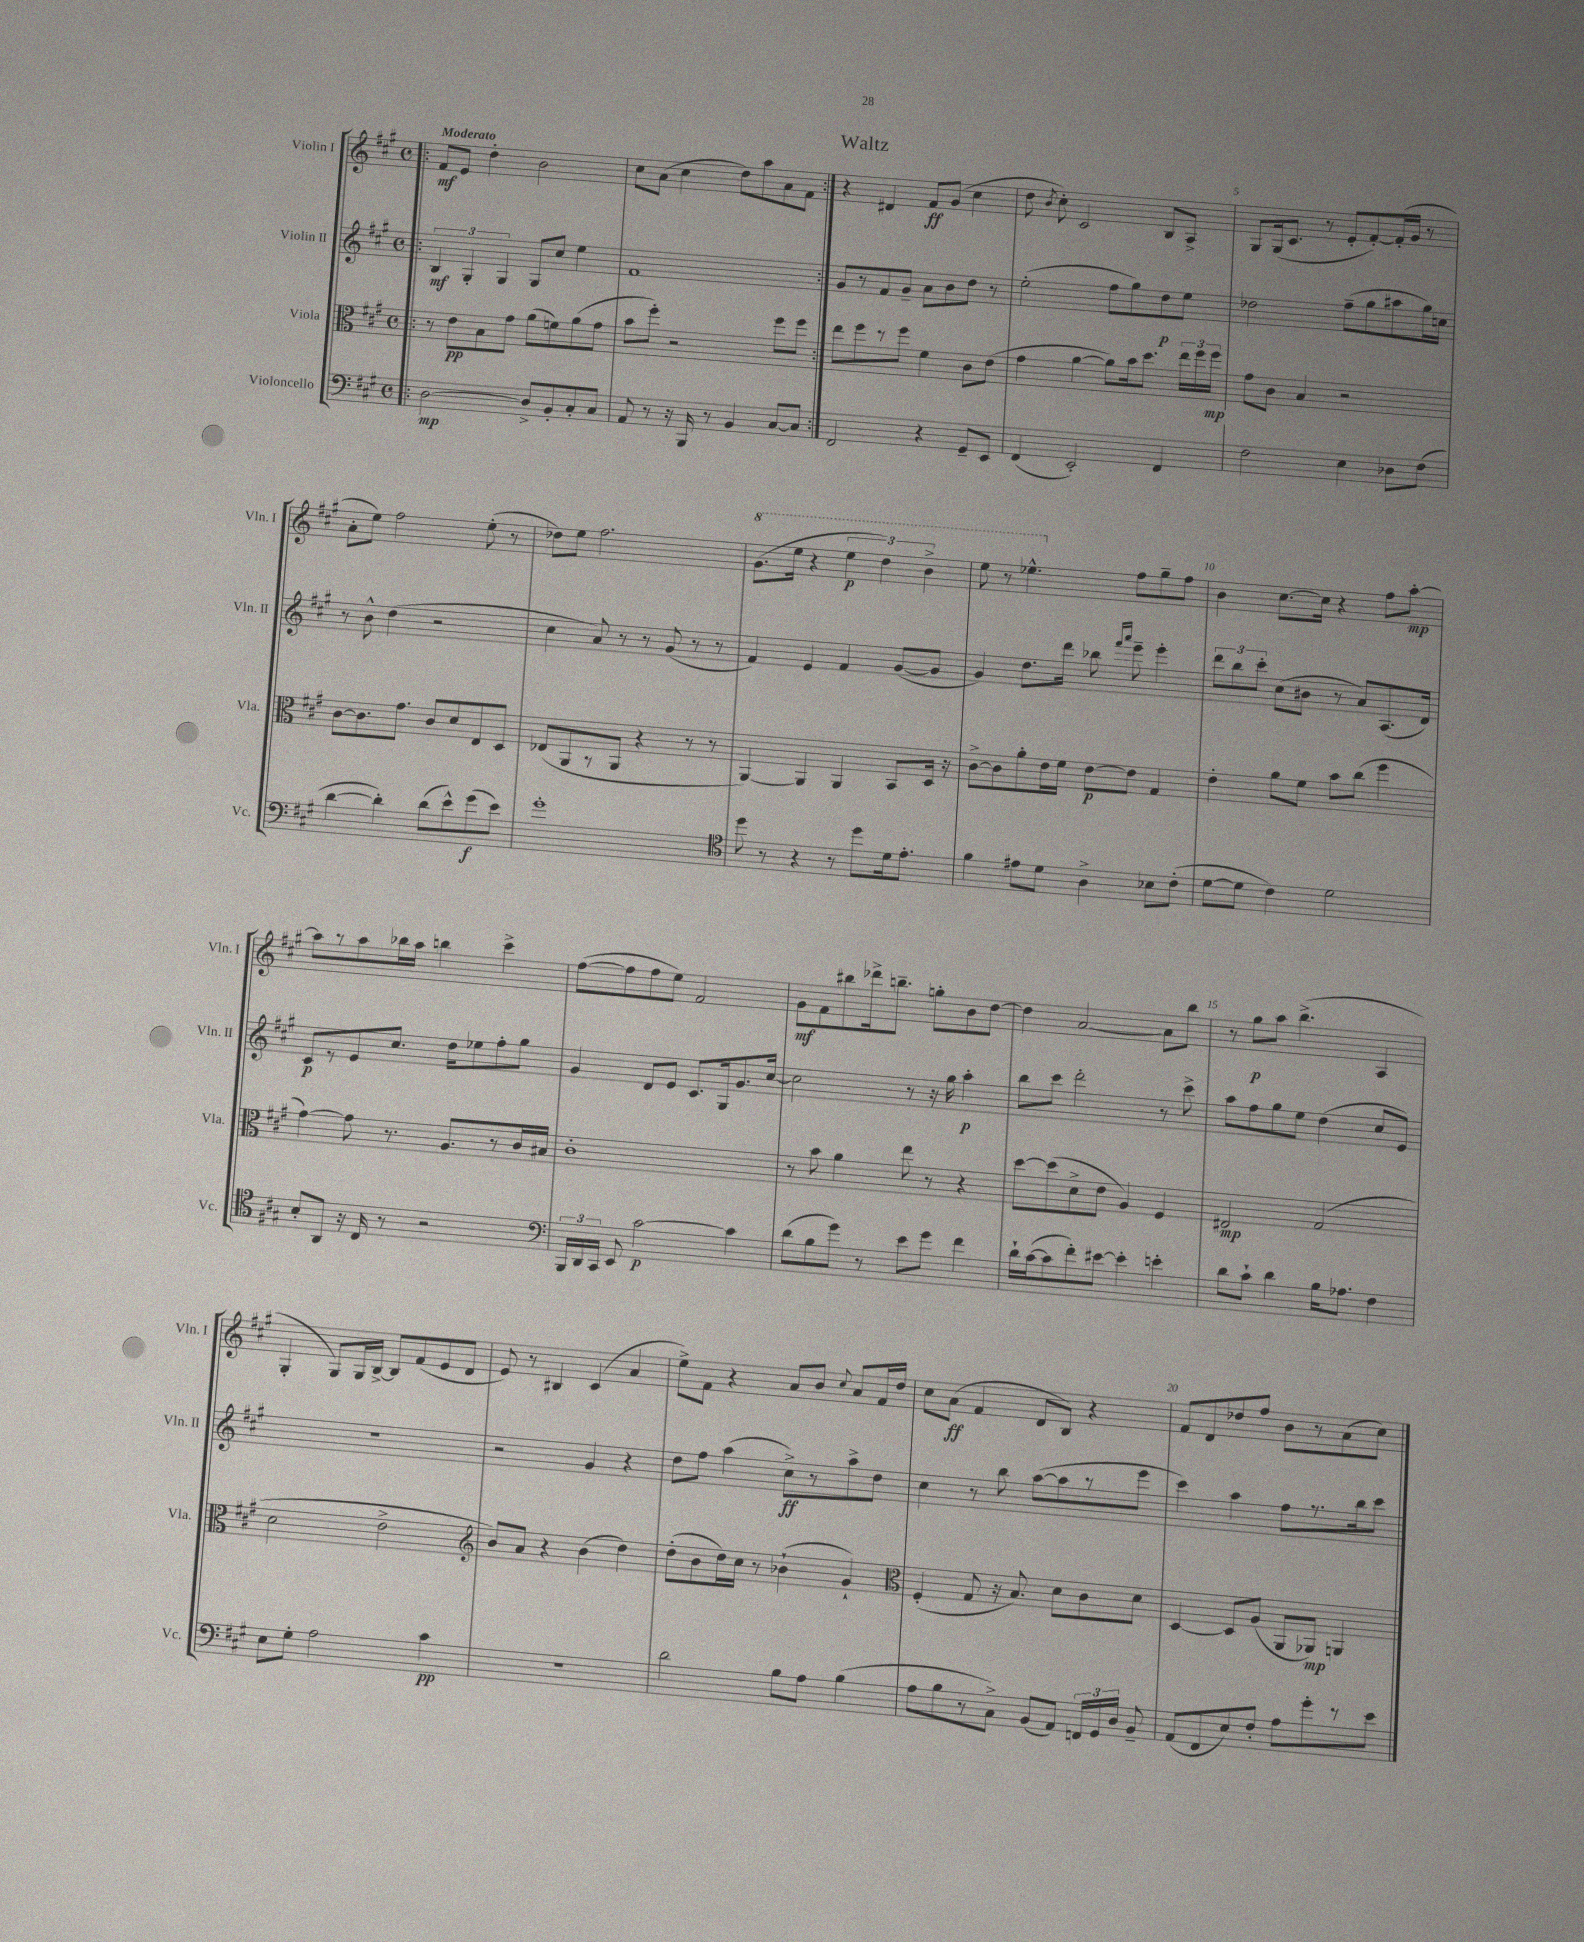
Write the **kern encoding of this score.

**kern	**kern	**kern	**kern
*staff4	*staff3	*staff2	*staff1
*clefF4	*clefC3	*clefG2	*clefG2
*k[f#c#g#]	*k[f#c#g#]	*k[f#c#g#]	*k[f#c#g#]
*M4/4	*M4/4	*M4/4	*M4/4
*met(c)	*met(c)	*met(c)	*met(c)
=!|:	=!|:	=!|:	=!|:
[2D	8r	6B	8f#
.	8e	.	8e
.	.	6G#'	.
.	8B	.	4dd'
.	.	6G#	.
.	8g#	.	.
8D^]	(8a	8G#	2b
8BB'	8f)	8cc#	.
8C#'	(8a	4ee	.
8C#	8g#	.	.
=	=	=	=
8AA	8b	1f#	8cc#
8r	8ff#')	.	(8a
16r	2r	.	4cc#
16BBB	.	.	.
8r	.	.	.
4BB	.	.	8dd)
.	.	.	8aa
[8C#	8ff#	.	8a
8C#]	8ff#	.	8f#
=:|!	=:|!	=:|!	=:|!
2FF#	8ee	8g#	4r
.	8ff#	8r	.
.	8r	8f#	4d#
.	8ff#	8g#~	.
4r	4f#	8a	8f#
.	.	8b	(8g#
8GG#~	8c#	8dd	4cc#
8EE	(8e	8r	.
=	=	=	=
(4FF#	4g#	(2ee'	8dd
.	.	.	8qb
.	.	.	8cc#')
2EE')	[4a	.	2c#
.	8a])	8ff#	.
.	16b	8gg#)	.
.	8.dd	.	.
4FF#	.	8dd	8B
.	24ee	8ee	8A^
.	24ff#	.	.
.	24ff#	.	.
=	=	=	=
2F#	8g#	2dd-	8G#
.	8c#	.	(16G#
.	.	.	8.c#
.	4B	.	.
.	.	.	8r
4E	2r	(8ff#~	8e'
.	.	8gg#	[8f#')
8D-	.	8aa#	(16f#']
.	.	.	16g#
(8F#	.	16gg#)	8r
.	.	16cc	.
=	=	=	=
[4d	[8c#	8r	8a'
.	8.c#]	8b^^	8ee)
4d'])	.	(4dd	2ff#
.	8.g#	.	.
(8d	8c#	2r	.
8e^^)	8d	.	.
(8g#	8E	.	(8ee'
8e)	8D	.	8r
=	=	=	=
1g#'	(8E-	4cc#	8dd-)
.	8AA	.	8ee
.	8r	8a)	2.ff#
.	8AA	8r	.
.	4r	8r	.
.	.	(8g#	.
.	8r	8r	.
.	8r	8r	.
=	=	=	=
*clefC4	*	*	*
8dd	[4AA)	4f#)	(8.gg#
8r	.	.	.
.	.	.	16eee
4r	4AA]	4e	4r
8r	4AA	4f#	6eee
8dd	.	.	.
.	.	.	6ddd)
16d	8BB	([8g#	.
8.e'	.	.	.
.	.	.	6bb^
.	16D	8g#]	.
.	16r	.	.
=	=	=	=
4f#	[8c#^	4g#)	8eee
.	8c#]	.	8r
8e#	8a'	8.dd	4.eee-^^
8d	16e	.	.
.	16f#	16ddd	.
4A^	[8e	8bb-	.
.	.	16qqfff#	.
.	.	16qqaaa	.
.	8e]	8eee~	8ff#
8B-	4G#	4eee'	8gg#~
(8c#'	.	.	8ff#
=	=	=	=
[8d	4e'	12ddd	4b
.	.	12bb	.
8d]	.	.	.
.	.	12ccc#'	.
4c#)	8a	(8cc#	[8.cc#
.	8f#	8b#	.
.	.	.	16cc#]
2d	8b	8r	4r
.	(8cc#	8a)	.
.	4ff#	(8.A	8ff#
.	.	.	[8aa'
.	.	16d)	.
=	=	=	=
8B'	[4g#)	8c#	8aa]
8AA	.	8r	8r
16r	8g#]	8e	8aa
16C#	.	.	.
8r	8.r	8.cc#	16bb-
.	.	.	16aa
2r	.	.	4bb
.	8.A	16dd	.
.	.	8ee-	.
.	8r	8ff#'	4ccc#^
.	16c#	8gg#	.
.	16B#	.	.
=	=	=	=
*clefF4	*	*	*
24BBB	1c#'	4g#	([8ff#
24DD	.	.	.
24CC#	.	.	.
8EE	.	.	8ff#]
[2c#	.	8d	8ff#
.	.	8e	8ee)
.	.	8.c#	2f#
.	.	16G#	.
4c#]	.	8.g#	.
.	.	[16cc#	.
=	=	=	=
(8d	8r	2cc#]	8g#
8B	8b	.	8f#
8g#)	4a	.	8bb#
8r	.	.	16ddd-^
.	.	.	8.bb~
8e	8ee	8r	.
8g#	8r	16r	8gg'
.	.	16gg#	.
4f#	4r	4aa'	8b
.	.	.	[8dd
=	=	=	=
16d`	[8dd	8bb	4dd]
([16c#	.	.	.
8c#]	(8dd]	8ccc#	.
8f#')	8d^	2ddd'	[2a
[8e#	8e	.	.
4e#']	4A)	.	.
4e'	4F#	8r	8a]
.	.	8ccc#^	8bb
=	=	=	=
8d	2E#	8aa	8r
8c#`	.	8ff#	8gg#
4d	.	8gg#	8aa
.	.	8ee	(4.bb^
16B	(2G#	(4dd	.
8.A-	.	.	.
4F#	.	8cc#	4A
.	.	8e)	.
=	=	=	=
8E	2d	1r	4G#'
8G#'	.	.	.
2A	.	.	8G#)
.	.	.	16G#
.	.	.	[16B^
.	2e^	.	8B]
.	.	.	(8f#
4c#	.	.	8e
.	.	.	8d
=	=	=	=
*	*clefG2	*	*
1r	8b)	2r	8e)
.	8a	.	8r
.	4r	.	4B#
.	(4b	4g#	(4c#
.	4dd)	4r	4a
=	=	=	=
2d	(8dd'	8dd	8ee^)
.	8b	8ff#	8f#
.	16dd)	(4aa	4r
.	16cc#	.	.
.	8r	.	.
8B	(4b-`	8cc#^)	8a
8A	.	8r	8b
.	.	.	8qqcc#
(4B	4g#`)	8aa^	8a
.	.	8dd	16f#
.	.	.	16dd
=	=	=	=
*	*clefC3	*	*
8A	(4F#'	4cc#	8cc#
8B	.	.	(8a
8r	8G#	8r	4f#
8C#^)	16r	8bb	.
.	8.B)	.	.
(8BB	.	([8aa	8d
8AA)	8d	8aa]	8B)
24FF	8c#	8r	4r
24GG#	.	.	.
24D	.	.	.
8BB~	8d	8eee	.
=	=	=	=
(8AA	[4D	4ccc#)	8f#
8FF#	.	.	8d
8E)	8D]	4aa	8dd-
8F#'	(8A	.	8ff#
8A	8AA	8ff#	8b
8g#'	8AA-)	8.r	8r
8r	4AA	.	(8a
.	.	16bb	.
8e	.	8ccc#	8cc#)
==	==	==	==
*-	*-	*-	*-
